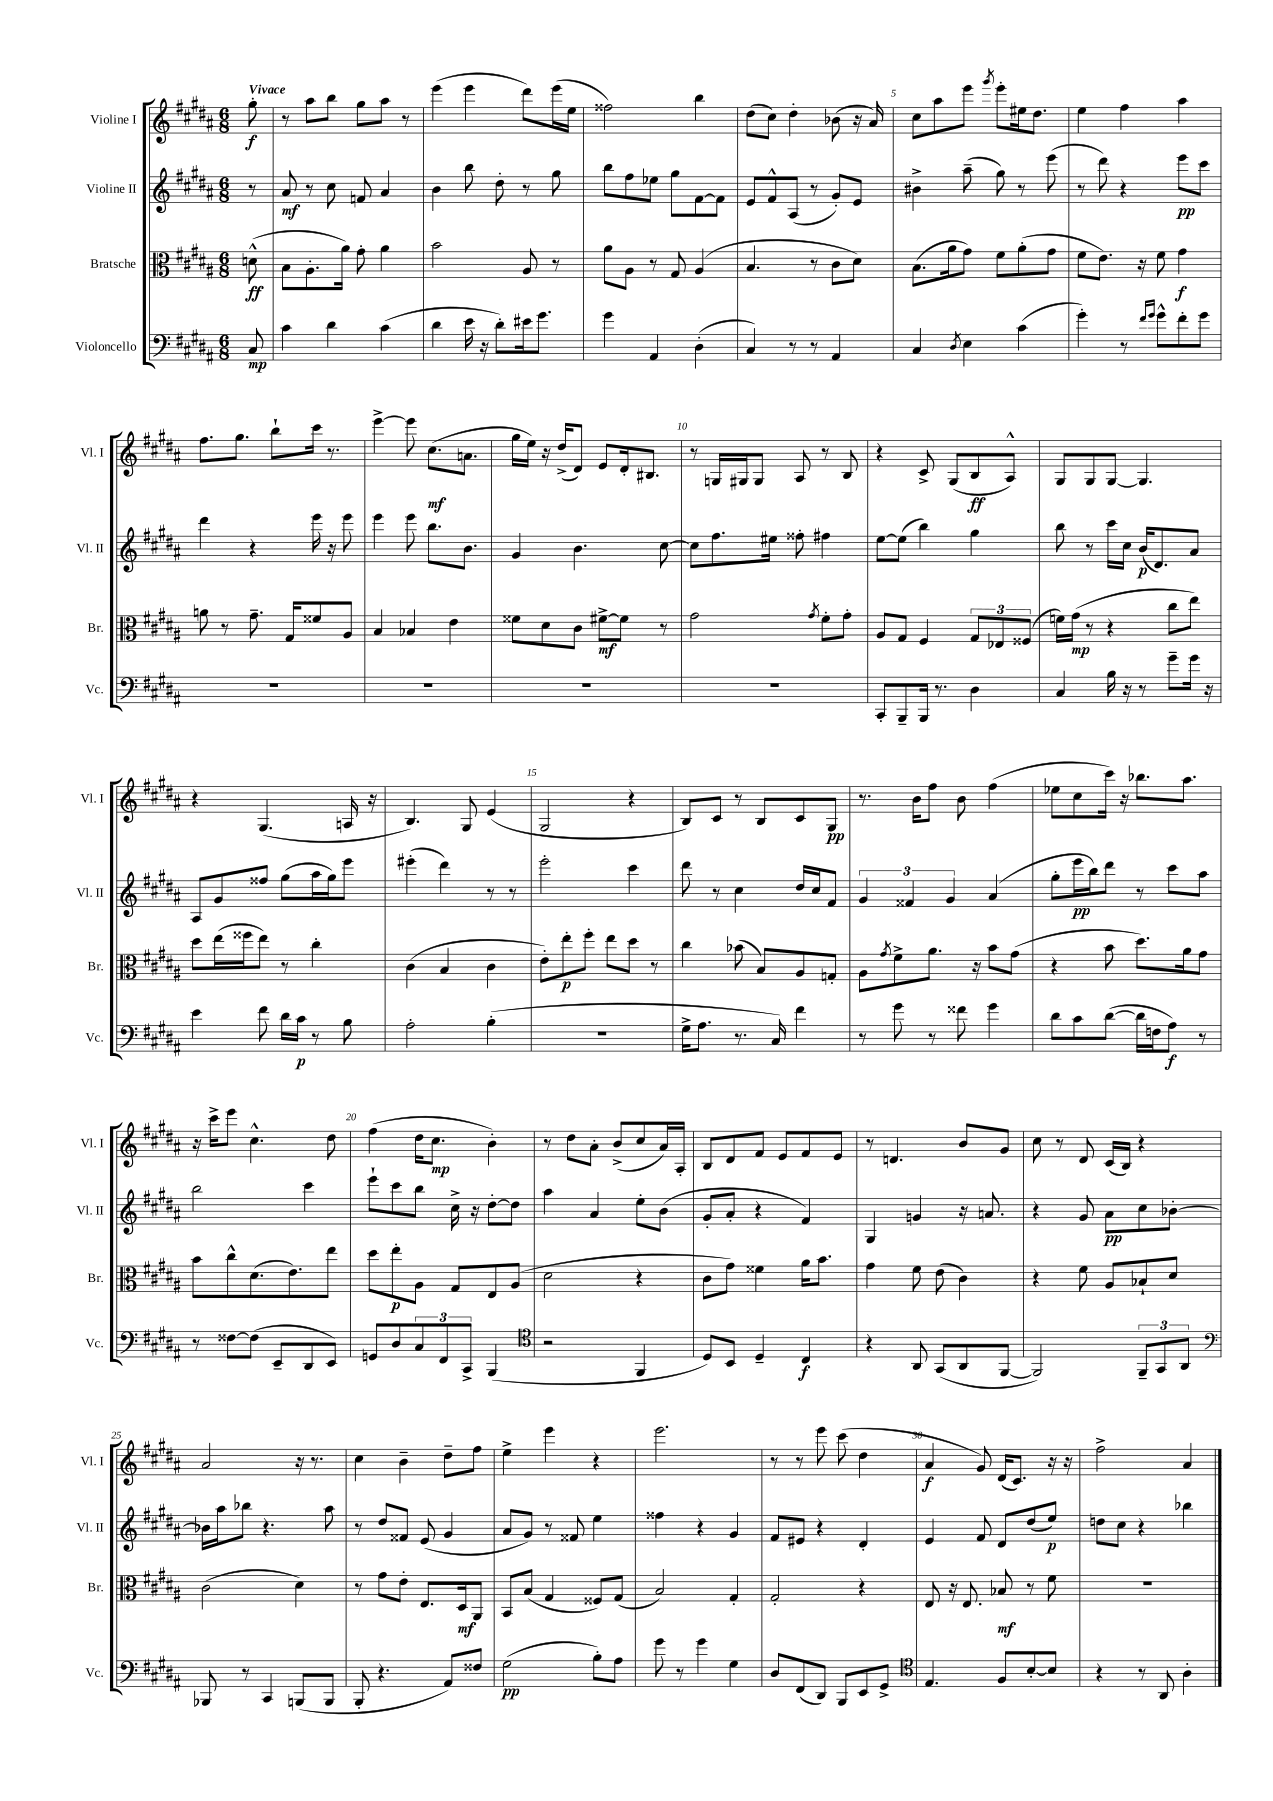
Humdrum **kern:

**kern	**dynam	**kern	**dynam	**kern	**dynam	**kern	**dynam
*part4	*part4	*part3	*part3	*part2	*part2	*part1	*part1
*staff4	*staff4	*staff3	*staff3	*staff2	*staff2	*staff1	*staff1
*I"Violoncello	*	*I"Bratsche	*	*I"Violine II	*	*I"Violine I	*
*I'Vc.	*	*I'Br.	*	*I'Vl. II	*	*I'Vl. I	*
*clefF4	*	*clefC3	*	*clefG2	*	*clefG2	*
*k[f#c#g#d#a#]	*	*k[f#c#g#d#a#]	*	*k[f#c#g#d#a#]	*	*k[f#c#g#d#a#]	*
*M6/8	*	*M6/8	*	*M6/8	*	*M6/8	*
=	=	=	=	=	=	=	=
!	!	!	!	!	!	!LO:TX:a:B:t=Vivace	!
8C#/	mp	(8dn^^\	ff	8r	.	8gg#'\	f
=1	=1	=1	=1	=1	=1	=1	=1
4c#\	.	8B\L	.	8a#/	mf	8r	.
.	.	8.A#'\	.	8r	.	8aa#\L	.
4d#\	.	.	.	8cc#\	.	8bb\J	.
.	.	16a#\Jk)	.	.	.	.	.
.	.	8g#'\	.	8fn/	.	8gg#\L	.
(4c#\	.	4a#\	.	4a#/	.	8aa#\J	.
.	.	.	.	.	.	8r	.
=2	=2	=2	=2	=2	=2	=2	=2
4d#\	.	2b\	.	4b\	.	(4eee\	.
16e\	.	.	.	8bb\	.	4eee\	.
16r	.	.	.	.	.	.	.
8d#'\L)	.	.	.	8dd#'\	.	.	.
16e#X\k	.	8A#/	.	8r	.	8ddd#\L)	.
8.g#\J	.	.	.	.	.	.	.
.	.	8r	.	8gg#\	.	(16eee\L	.
.	.	.	.	.	.	16ee\JJ	.
=3	=3	=3	=3	=3	=3	=3	=3
4g#\	.	8a#\L	.	8bb\L	.	2ff##X\)	.
.	.	8A#\J	.	8ff#\	.	.	.
4AA#/	.	8r	.	8ee-X\J	.	.	.
.	.	8G#/	.	8gg#\L	.	.	.
(4D#'\	.	(4A#/	.	[8f#\	.	4bb\	.
.	.	.	.	8f#\J]	.	.	.
=4	=4	=4	=4	=4	=4	=4	=4
4C#/)	.	4.B/	.	8e/L	.	(8dd#\L	.
.	.	.	.	8f#^^/	.	8cc#\J)	.
8r	.	.	.	(8A#/J	.	4dd#'\	.
8r	.	8r	.	8r	.	.	.
4AA#/	.	8c#\L	.	8g#'/L)	.	(8b-X\	.
.	.	8d#\J)	.	8e/J	.	16r	.
.	.	.	.	.	.	16a#/)	.
=5	=5	=5	=5	=5	=5	=5	=5
4C#/	.	(8.B\L	.	4b#X^\	.	8cc#\L	.
.	.	.	.	.	.	8aa#\	.
.	.	16a#\k	.	.	.	.	.
8qD#/	.	.	.	.	.	.	.
4E\	.	8g#\J)	.	(8aa#~\	.	8eee\J	.
.	.	.	.	.	.	8qggg#/	.
.	.	8f#\L	.	8gg#\)	.	8eee'\L	.
(4c#\	.	(8a#'\	.	8r	.	16ee#X\k	.
.	.	.	.	.	.	8.dd#\J	.
.	.	8g#\J	.	(8eee\	.	.	.
=6	=6	=6	=6	=6	=6	=6	=6
4g#'\)	.	8f#\L	.	8r	.	4ee\	.
.	.	8.e\J)	.	8ddd#\)	.	.	.
8r	.	.	.	4r	.	4ff#\	.
.	.	16r	.	.	.	.	.
16qqf#/LL	.	.	.	.	.	.	.
16qqg#/JJ	.	.	.	.	.	.	.
8g#^^\L	.	8f#\	.	.	.	.	.
8f#'\	.	4g#\	f	8eee\L	pp	4aa#\	.
8g#\J	.	.	.	8ccc#\J	.	.	.
!!LO:LB:g=z
=7	=7	=7	=7	=7	=7	=7	=7
2.r	.	8an\	.	4ddd#\	.	8.ff#\L	.
.	.	8r	.	.	.	.	.
.	.	.	.	.	.	8.gg#\J	.
.	.	8.g#~\	.	4r	.	.	.
.	.	.	.	.	.	8bb`\L	.
.	.	16G#/KL	.	.	.	.	.
.	.	8f##X/	.	16eee\	.	16ccc#\Jk	.
.	.	.	.	16r	.	8.r	.
.	.	8A#/J	.	8eee\	.	.	.
=8	=8	=8	=8	=8	=8	=8	=8
2.r	.	4B/	.	4eee\	.	[4eee^\	.
.	.	4B-X/	.	8eee\	.	8eee\]	.
.	.	.	.	8.bb\L	.	(8.cc#\L	mf
.	.	4e\	.	.	.	.	.
.	.	.	.	8.b\J	.	8.an\J	.
=9	=9	=9	=9	=9	=9	=9	=9
2.r	.	8f##X\L	.	4g#/	.	16gg#\LL	.
.	.	.	.	.	.	16ee\JJ)	.
.	.	8d#\	.	.	.	16r	.
.	.	.	.	.	.	(16dd#^/KL	.
.	.	8c#\J	.	4.b\	.	8d#/J)	.
.	.	[8f#X^\L	mf	.	.	8e/L	.
.	.	8f#\J]	.	.	.	16d#'/k	.
.	.	.	.	.	.	8.B#X/J	.
.	.	8r	.	[8cc#\	.	.	.
=10	=10	=10	=10	=10	=10	=10	=10
2.r	.	2g#\	.	8cc#\L]	.	8r	.
.	.	.	.	8.ff#\	.	16Gn/LL	.
.	.	.	.	.	.	16G#X/J	.
.	.	.	.	.	.	8G#/J	.
.	.	.	.	16ee#X\Jk	.	.	.
.	.	.	.	8ff##X'\	.	8A#/	.
.	.	8qg#/	.	.	.	.	.
.	.	8f#'\L	.	4ff#X\	.	8r	.
.	.	8g#'\J	.	.	.	8B/	.
=11	=11	=11	=11	=11	=11	=11	=11
8CC#'/L	.	8A#/L	.	[8ee\L	.	4r	.
8BBB~/	.	8G#/J	.	(8ee\J]	.	.	.
16BBB/Jk	.	4F#/	.	4bb\)	.	8c#^/	.
8.r	.	.	.	.	.	.	.
.	.	.	.	.	.	(8G#/L	.
4D#\	.	12G#/L	.	4gg#\	.	8B/	ff
.	.	12E-X/	.	.	.	.	.
.	.	.	.	.	.	8A#^^/J)	.
.	.	(12F##X/J	.	.	.	.	.
=12	=12	=12	=12	=12	=12	=12	=12
4C#/	.	16fn\LL)	.	8bb\	.	8G#/L	.
.	.	(16g#\JJ	mp	.	.	.	.
.	.	8r	.	8r	.	8G#/	.
16B\	.	4r	.	16ccc#\LL	.	[8G#/J	.
16r	.	.	.	16cc#\JJ	.	.	.
8r	.	.	.	(16b/KL	p	4.G#/]	.
.	.	.	.	8.d#/)	.	.	.
8g#~\L	.	8cc#\L	.	.	.	.	.
16g#\Jk	.	8ee\J)	.	8a#/J	.	.	.
16r	.	.	.	.	.	.	.
!!LO:LB:g=z
=13	=13	=13	=13	=13	=13	=13	=13
4e\	.	8dd#\L	.	8A#/L	.	4r	.
.	.	(16ee\L	.	8g#/	.	.	.
.	.	16ff##X\J	.	.	.	.	.
8f#\	.	8ee\J)	.	8ff##X/J	.	(4.G#/	.
16d#\LL	.	8r	.	(8gg#\L	.	.	.
16c#\JJ	p	.	.	.	.	.	.
8r	.	4cc#'\	.	16aa#\L	.	.	.
.	.	.	.	16gg#\J)	.	.	.
8B\	.	.	.	8eee\J	.	16An/	.
.	.	.	.	.	.	16r	.
=14	=14	=14	=14	=14	=14	=14	=14
2A#'\	.	(4c#\	.	(4eee#X'\	.	4.B/)	.
.	.	4B/	.	4ddd#\)	.	.	.
.	.	.	.	.	.	8G#/	.
(4B'\	.	4c#\	.	8r	.	(4e/	.
.	.	.	.	8r	.	.	.
=15	=15	=15	=15	=15	=15	=15	=15
2.r	.	8e'\L)	.	2eee'\	.	2G#/	.
.	.	8ee'\	p	.	.	.	.
.	.	8ff#'\J	.	.	.	.	.
.	.	8ee\L	.	.	.	.	.
.	.	8dd#\J	.	4ccc#\	.	4r	.
.	.	8r	.	.	.	.	.
=16	=16	=16	=16	=16	=16	=16	=16
16G#^\KL	.	4cc#\	.	8ddd#\	.	8B/L)	.
8.A#\J	.	.	.	.	.	.	.
.	.	.	.	8r	.	8c#/J	.
8.r	.	(8b-X\	.	4cc#\	.	8r	.
.	.	8B/L)	.	.	.	8B/L	.
16C#/)	.	.	.	.	.	.	.
4f#\	.	8A#/	.	16dd#/LL	.	8c#/	.
.	.	.	.	16cc#/J	.	.	.
.	.	8Gn'/J	.	8f#/J	.	8G#/J	pp
=17	=17	=17	=17	=17	=17	=17	=17
8r	.	8A#\L	.	6g#/	.	8.r	.
.	.	8qg#/	.	.	.	.	.
8g#\	.	8f#^\	.	.	.	.	.
.	.	.	.	6f##X/	.	.	.
.	.	.	.	.	.	16b\KL	.
8r	.	8.a#\J	.	.	.	8ff#\J	.
.	.	.	.	6g#/	.	.	.
8f##X\	.	.	.	.	.	8b\	.
.	.	16r	.	.	.	.	.
4g#\	.	8b\L	.	(4a#/	.	(4ff#\	.
.	.	(8g#\J	.	.	.	.	.
=18	=18	=18	=18	=18	=18	=18	=18
8d#\L	.	4r	.	8gg#'\L	.	8ee-X\L	.
8c#\	.	.	.	16eee\L	pp	8cc#\	.
.	.	.	.	16bb\J)	.	.	.
([8d#\J	.	8b\	.	8ddd#\J	.	16ccc#\Jk)	.
.	.	.	.	.	.	16r	.
16d#\LL]	.	8.dd#\L)	.	8r	.	8.bb-X\L	.
16Fn\J	.	.	.	.	.	.	.
8A#\J)	f	.	.	8ccc#\L	.	.	.
.	.	16a#\k	.	.	.	8.aa#\J	.
8r	.	8g#\J	.	8aa#\J	.	.	.
!!LO:LB:g=z
=19	=19	=19	=19	=19	=19	=19	=19
8r	.	8b\L	.	2bb\	.	16r	.
.	.	.	.	.	.	16ccc#^\KL	.
[8F##X\L	.	8cc#^^\	.	.	.	8eee\J	.
(8F##\J]	.	(8.d#\	.	.	.	4.cc#^^\	.
8EE~/L	.	.	.	.	.	.	.
.	.	8.e\)	.	.	.	.	.
8DD#/	.	.	.	4ccc#\	.	.	.
8EE/J)	.	8ee\J	.	.	.	8dd#\	.
=20	=20	=20	=20	=20	=20	=20	=20
8GGn/L	.	8dd#\L	.	8eee`\L	.	(4ff#\	.
8D#/	.	8ee'\	p	8ccc#\	.	.	.
12C#/	.	8A#\J	.	8bb\J	.	16dd#\KL	.
.	.	.	.	.	.	8.cc#\J	mp
12FF#/	.	.	.	.	.	.	.
.	.	8G#/L	.	16cc#^\	.	.	.
12CC#^/J	.	.	.	.	.	.	.
.	.	.	.	16r	.	.	.
(4BBB/	.	8E/	.	[8dd#'\L	.	4b'\)	.
.	.	(8A#/J	.	8dd#\J]	.	.	.
=21	=21	=21	=21	=21	=21	=21	=21
*clefC4	*	*	*	*	*	*	*
2r	.	2d#\	.	4aa#\	.	8r	.
.	.	.	.	.	.	8dd#\L	.
.	.	.	.	4a#/	.	8a#'\J	.
.	.	.	.	.	.	(8b^/L	.
4FF#/	.	4r	.	8ee'\L	.	8cc#/	.
.	.	.	.	(8b\J	.	16a#/L)	.
.	.	.	.	.	.	16A#'/JJ	.
=22	=22	=22	=22	=22	=22	=22	=22
8D#/L)	.	8c#\L	.	8g#'/L	.	8B/L	.
8BB/J	.	8g#\J)	.	8a#'/J	.	8d#/	.
4D#~/	.	4f##X\	.	4r	.	8f#/J	.
.	.	.	.	.	.	8e/L	.
4C#/	f	16a#\KL	.	4f#/)	.	8f#/	.
.	.	8.b\J	.	.	.	.	.
.	.	.	.	.	.	8e/J	.
=23	=23	=23	=23	=23	=23	=23	=23
4r	.	4g#\	.	4G#/	.	8r	.
.	.	.	.	.	.	4.dn/	.
8AA#/	.	8f#\	.	4gn/	.	.	.
(8GG#/L	.	(8e\	.	.	.	.	.
8AA#/	.	4c#\)	.	16r	.	8b/L	.
.	.	.	.	8.an/	.	.	.
[8FF#/J	.	.	.	.	.	8g#/J	.
=24	=24	=24	=24	=24	=24	=24	=24
2FF#/])	.	4r	.	4r	.	8cc#\	.
.	.	.	.	.	.	8r	.
.	.	8f#\	.	8g#/	.	8d#/	.
.	.	8A#/L	.	8a#\L	pp	(16c#/LL	.
.	.	.	.	.	.	16B/JJ)	.
12FF#~/L	.	8B-X`/	.	8cc#\	.	4r	.
12GG#/	.	.	.	.	.	.	.
.	.	8d#/J	.	[8b-X'\J	.	.	.
12AA#/J	.	.	.	.	.	.	.
!!LO:LB:g=z
=25	=25	=25	=25	=25	=25	=25	=25
*clefF4	*	*	*	*	*	*	*
8BBB-X/	.	(2c#\	.	16b-X\LL]	.	2a#/	.
.	.	.	.	16aa#\J	.	.	.
8r	.	.	.	8bb-X\J	.	.	.
4CC#/	.	.	.	4.r	.	.	.
(8BBBn/L	.	4d#\)	.	.	.	16r	.
.	.	.	.	.	.	8.r	.
8BBB/J	.	.	.	8aa#\	.	.	.
=26	=26	=26	=26	=26	=26	=26	=26
8BBB'/	.	8r	.	8r	.	4cc#\	.
4.r	.	8g#\L	.	8dd#/L	.	.	.
.	.	8e'\J	.	8f##X/J	.	4b~\	.
.	.	8.E/L	.	(8e/	.	.	.
8AA#/L)	.	.	.	4g#/	.	8dd#~\L	.
.	.	16D#/k	mf	.	.	.	.
8F##X/J	.	8AA#/J	.	.	.	8ff#\J	.
=27	=27	=27	=27	=27	=27	=27	=27
(2G#\	pp	8BB/L	.	8a#/L	.	4ee^\	.
.	.	(8B/J	.	8g#/J)	.	.	.
.	.	4G#/	.	8r	.	4eee\	.
.	.	.	.	8f##X/	.	.	.
8B'\L)	.	8F##X/L)	.	4ee\	.	4r	.
8A#\J	.	(8G#/J	.	.	.	.	.
=28	=28	=28	=28	=28	=28	=28	=28
8g#\	.	2B/)	.	4ff##X\	.	2.eee\	.
8r	.	.	.	.	.	.	.
4g#\	.	.	.	4r	.	.	.
4G#\	.	4G#'/	.	4g#/	.	.	.
=29	=29	=29	=29	=29	=29	=29	=29
8D#/L	.	2G#'/	.	8f#/L	.	8r	.
(8FF#/	.	.	.	8e#X/J	.	8r	.
8DD#/J)	.	.	.	4r	.	8eee\	.
8BBB/L	.	.	.	.	.	(8ccc#\	.
8EE/	.	4r	.	4d#'/	.	4dd#\	.
8GG#^/J	.	.	.	.	.	.	.
=30	=30	=30	=30	=30	=30	=30	=30
*clefC4	*	*	*	*	*	*	*
4.E/	.	8E/	.	4e/	.	4a#/	f
.	.	16r	.	.	.	.	.
.	.	8.E/	.	.	.	.	.
.	.	.	.	8f#/	.	8g#/)	.
8F#/L	.	8B-X/	mf	8d#/L	.	(16d#/KL	.
.	.	.	.	.	.	8.c#/J)	.
[8B'/	.	8r	.	(8dd#/	.	.	.
8B/J]	.	8f#\	.	8ee/J)	p	16r	.
.	.	.	.	.	.	16r	.
=31	=31	=31	=31	=31	=31	=31	=31
4r	.	2.r	.	8ddn\L	.	2ff#^\	.
.	.	.	.	8cc#\J	.	.	.
8r	.	.	.	4r	.	.	.
8AA#/	.	.	.	.	.	.	.
4A#'\	.	.	.	4bb-X\	.	4a#/	.
==	==	==	==	==	==	==	==
*-	*-	*-	*-	*-	*-	*-	*-
